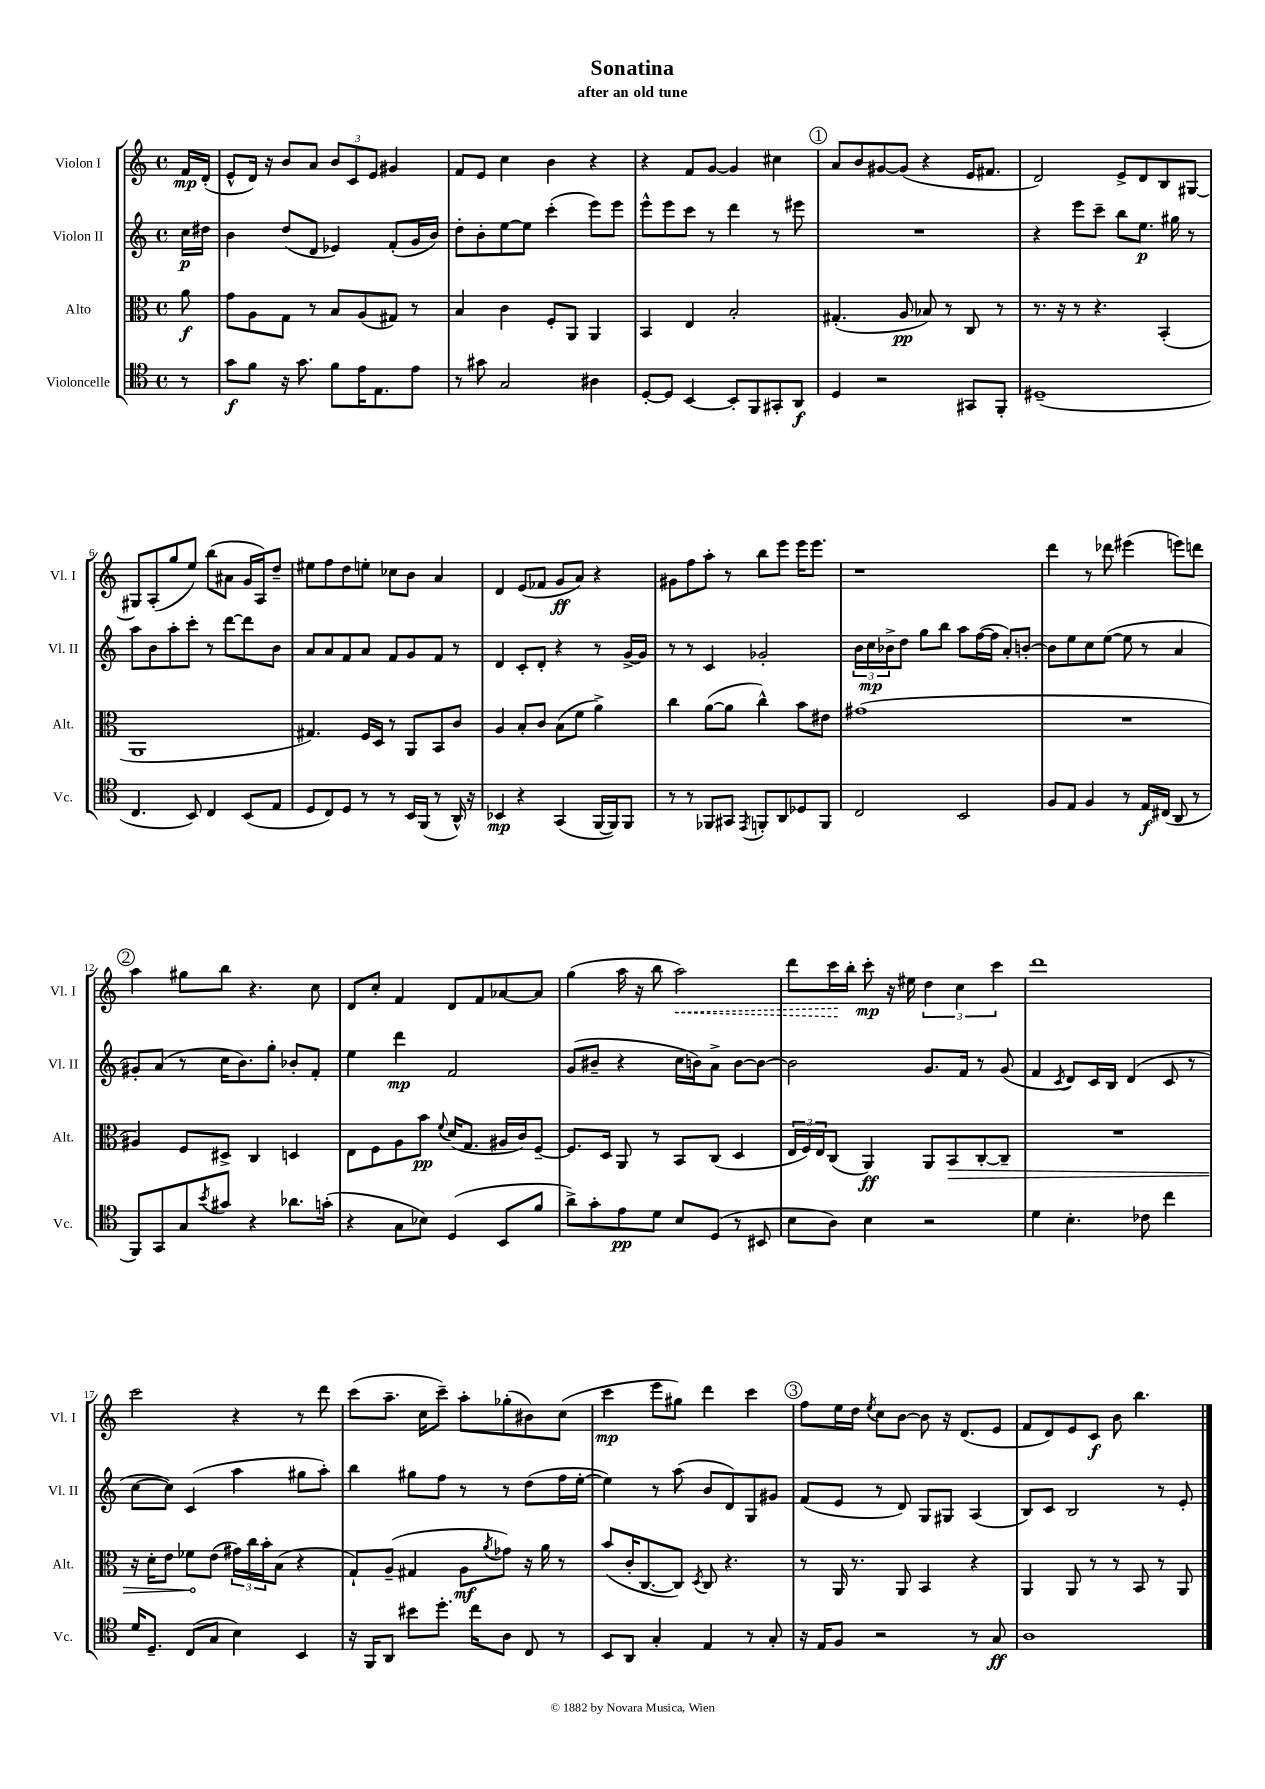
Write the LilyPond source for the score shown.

\header { title = "Sonatina" subtitle = "after an old tune" }
<<
\new StaffGroup <<
\new Staff = "s0" \with { instrumentName = "Violon I" shortInstrumentName = "Vl. I" } {
    \clef treble \key c \major \defaultTimeSignature \time 4/4 \partial 8
    f'16\mp d'16-.( |
    e'8-^ d'16) r16 b'8 a'8 \tuplet 3/2 { b'8 c'8 e'8 } gis'4 |
    f'8 e'8 c''4 b'4 r4 |
    r4 f'8 g'8~ g'4 cis''4 |
    \mark \markup { \circle "1" } a'8 b'8 gis'8~ gis'8( r4 e'16 fis'8. |
    d'2) e'8-> d'8 b8 gis8~ |
    gis8 a8-.( g''8 e''8) b''8( ais'8 g'16 a16) d''8-- |
    eis''8 f''8 d''8 e''8-. ces''8 b'8 a'4 |
    d'4 e'8( fes'8 g'8\ff a'8) r4 |
    gis'8 f''8 a''8-. r8 b''8 e'''8 e'''16 e'''8. |
    r1 |
    d'''4 r8 des'''8 eis'''4( e'''8) d'''8 |
    \mark \markup { \circle "2" } a''4 gis''8 b''8 r4. c''8 |
    d'8 c''8-. f'4 d'8 f'8 aes'8~ aes'8 |
    g''4( a''16 r16 b''8 \once \override Hairpin.style = #'dashed-line a''2\<) |
    d'''8 c'''16\! b''16-. c'''8-.\mp r16 eis''16 \tuplet 3/2 { d''4 c''4 c'''4 } |
    d'''1 |
    c'''2 r4 r8 d'''8 |
    c'''8( a''8.-- c''16 c'''8--) a''8-. ges''8-.( bis'8) c''8( |
    c'''4\mp e'''8 gis''8) d'''4 c'''4 |
    \mark \markup { \circle "3" } f''8 e''16 d''16 \acciaccatura { e''8 } c''8 b'8~ b'8 r16 d'8.( e'8 |
    f'8 d'8) e'8 c'8\f b'8 b''4. \bar "|." |
}
\new Staff = "s1" \with { instrumentName = "Violon II" shortInstrumentName = "Vl. II" } {
    \clef treble \key c \major \defaultTimeSignature \time 4/4 \partial 8
    c''16\p dis''16 |
    b'4 d''8( d'8 ees'4) f'8-.( g'16 b'16) |
    d''8-. b'8-. e''8~ e''8 c'''4-.( e'''8) e'''8 |
    e'''8-^ e'''8 c'''8 r8 d'''4 r8 eis'''8 |
    \mark \markup { \circle "1" } R1 |
    r4 e'''8 c'''8-- b''8 e''8.\p gis''16 r8 |
    a''8 b'8 a''8-. c'''8-. r8 d'''8~ d'''8 b'8 |
    a'8 a'8 f'8 a'8 f'8 g'8 f'8 r8 |
    d'4 c'8-. d'8-. r4 r8 g'16~-> g'16 |
    r8 r8 c'4 ges'2-. |
    \tuplet 3/2 { b'16 c''16\mp bes'16-> } d''8 g''8 b''8 a''8 f''16~( f''16 a'8-.) b'8~-. |
    b'8 e''8 c''8 e''8~( e''8 r8 a'4 |
    \mark \markup { \circle "2" } gis'8-.) a'8( r8 c''16 b'8.) g''8-. bes'8-. f'8-. |
    e''4 d'''4\mp f'2 |
    g'8( bis'8-- r4 c''16 b'16) a'8-> b'8~ b'8~ |
    b'2 g'8. f'16 r8 g'8( |
    f'4 \acciaccatura { c'8 } d'8) c'16 b16 d'4( c'8 r8 |
    c''8~ c''8) c'4( a''4 gis''8 a''8-.) |
    b''4 gis''8 f''8 r8 r8 d''8( f''16 e''16~-. |
    e''4) r8 a''8( b'8 d'8) g8 gis'8 |
    \mark \markup { \circle "3" } f'8( e'8 r8 d'8) g8 gis8 a4( |
    b8) c'8 b2 r8 e'8-. \bar "|." |
}
\new Staff = "s2" \with { instrumentName = "Alto" shortInstrumentName = "Alt." } {
    \clef alto \key c \major \defaultTimeSignature \time 4/4 \partial 8
    a'8\f |
    g'8 a8 g8 r8 b8 a8( gis8) r8 |
    b4 c'4 f8-. a,8 a,4 |
    b,4 e4 b2-. |
    \mark \markup { \circle "1" } gis4.-.( a8\pp bes8) r8 c8 r8 |
    r8. r16 r8 r4. b,4-.( |
    a,1 |
    gis4.) f16 d16 r8 a,8 b,8 c'8 |
    a4 b8-. c'8 b8( f'8 a'4->) |
    c''4 a'8~( a'8 c''4-^) b'8 eis'8 |
    gis'1( |
    R1 |
    \mark \markup { \circle "2" } ais4) f8 dis8-> c4 d4 |
    e8 f8 a8 b'8\pp \appoggiatura { f'8 } d'16( g8. ais16 c'16) f8~-- |
    f8. d16 a,8 r8 b,8 c8( d4 |
    \tuplet 3/2 { e16 f16) e16 } c8( a,4\ff) a,8 \once \override Hairpin.circled-tip = ##t b,8\> c8~-. c8-- |
    R1 |
    r16 d'16-. e'8 fes'8\! e'8( \tuplet 3/2 { gis'16) c''16 b'16-. } b8( r4 |
    g8-!) a8--( gis4 a8\mf \acciaccatura { a'8 } ges'8) r16 a'16 r8 |
    b'8( c'16-. c8.~ c8) \acciaccatura { d8 } c8 r4. |
    \mark \markup { \circle "3" } r8 a,16 r8. a,8 b,4 r4 |
    a,4 a,8 r8 r8 b,8 r8 a,8 \bar "|." |
}
\new Staff = "s3" \with { instrumentName = "Violoncelle" shortInstrumentName = "Vc." } {
    \clef tenor \key c \major \defaultTimeSignature \time 4/4 \partial 8
    r8 |
    g'8\f f'8 r16 g'8. f'8 e'16 e8. e'8 |
    r8 gis'8 g2 ais4 |
    d8~-. d8 b,4~ b,8-. f,8 gis,8-. a,8\f |
    \mark \markup { \circle "1" } d4 r2 gis,8 f,8-. |
    dis1--( |
    c4. b,8) c4 b,8( e8 |
    d8 c8) d8 r8 r8 b,16 f,16( r8 a,16-^) r16 |
    bes,4\mp r4 g,4( f,16~ f,16) f,8 |
    r8 r8 fes,8 gis,8 \acciaccatura { e,8 } f,8-. a,8 des8 f,8 |
    c2 b,2 |
    f8 e8 f4 r8 e16\f cis16( a,8 r8 |
    \mark \markup { \circle "2" } f,8) g,8 g8 \acciaccatura { b'8 } gis'8 r4 aes'8. g'16-.( |
    r4 g8 bes8) d4( b,8 f'8 |
    a'8->) g'8-. e'8\pp d'8 b8 d8( r8 bis,8 |
    b8 a8) b4 r2 |
    d'4 b4.-. ces'8 c''4 |
    d'16 d8.-- c8( g8 b4) b,4 |
    r16 f,16 a,8 bis'8 d''8.-. c''16 a8 c8 r8 |
    b,8 a,8 g4-. e4 r8 g8-. |
    \mark \markup { \circle "3" } r16 e16 f8 r2 r8 g8\ff |
    a1 \bar "|." |
}
>>
>>
